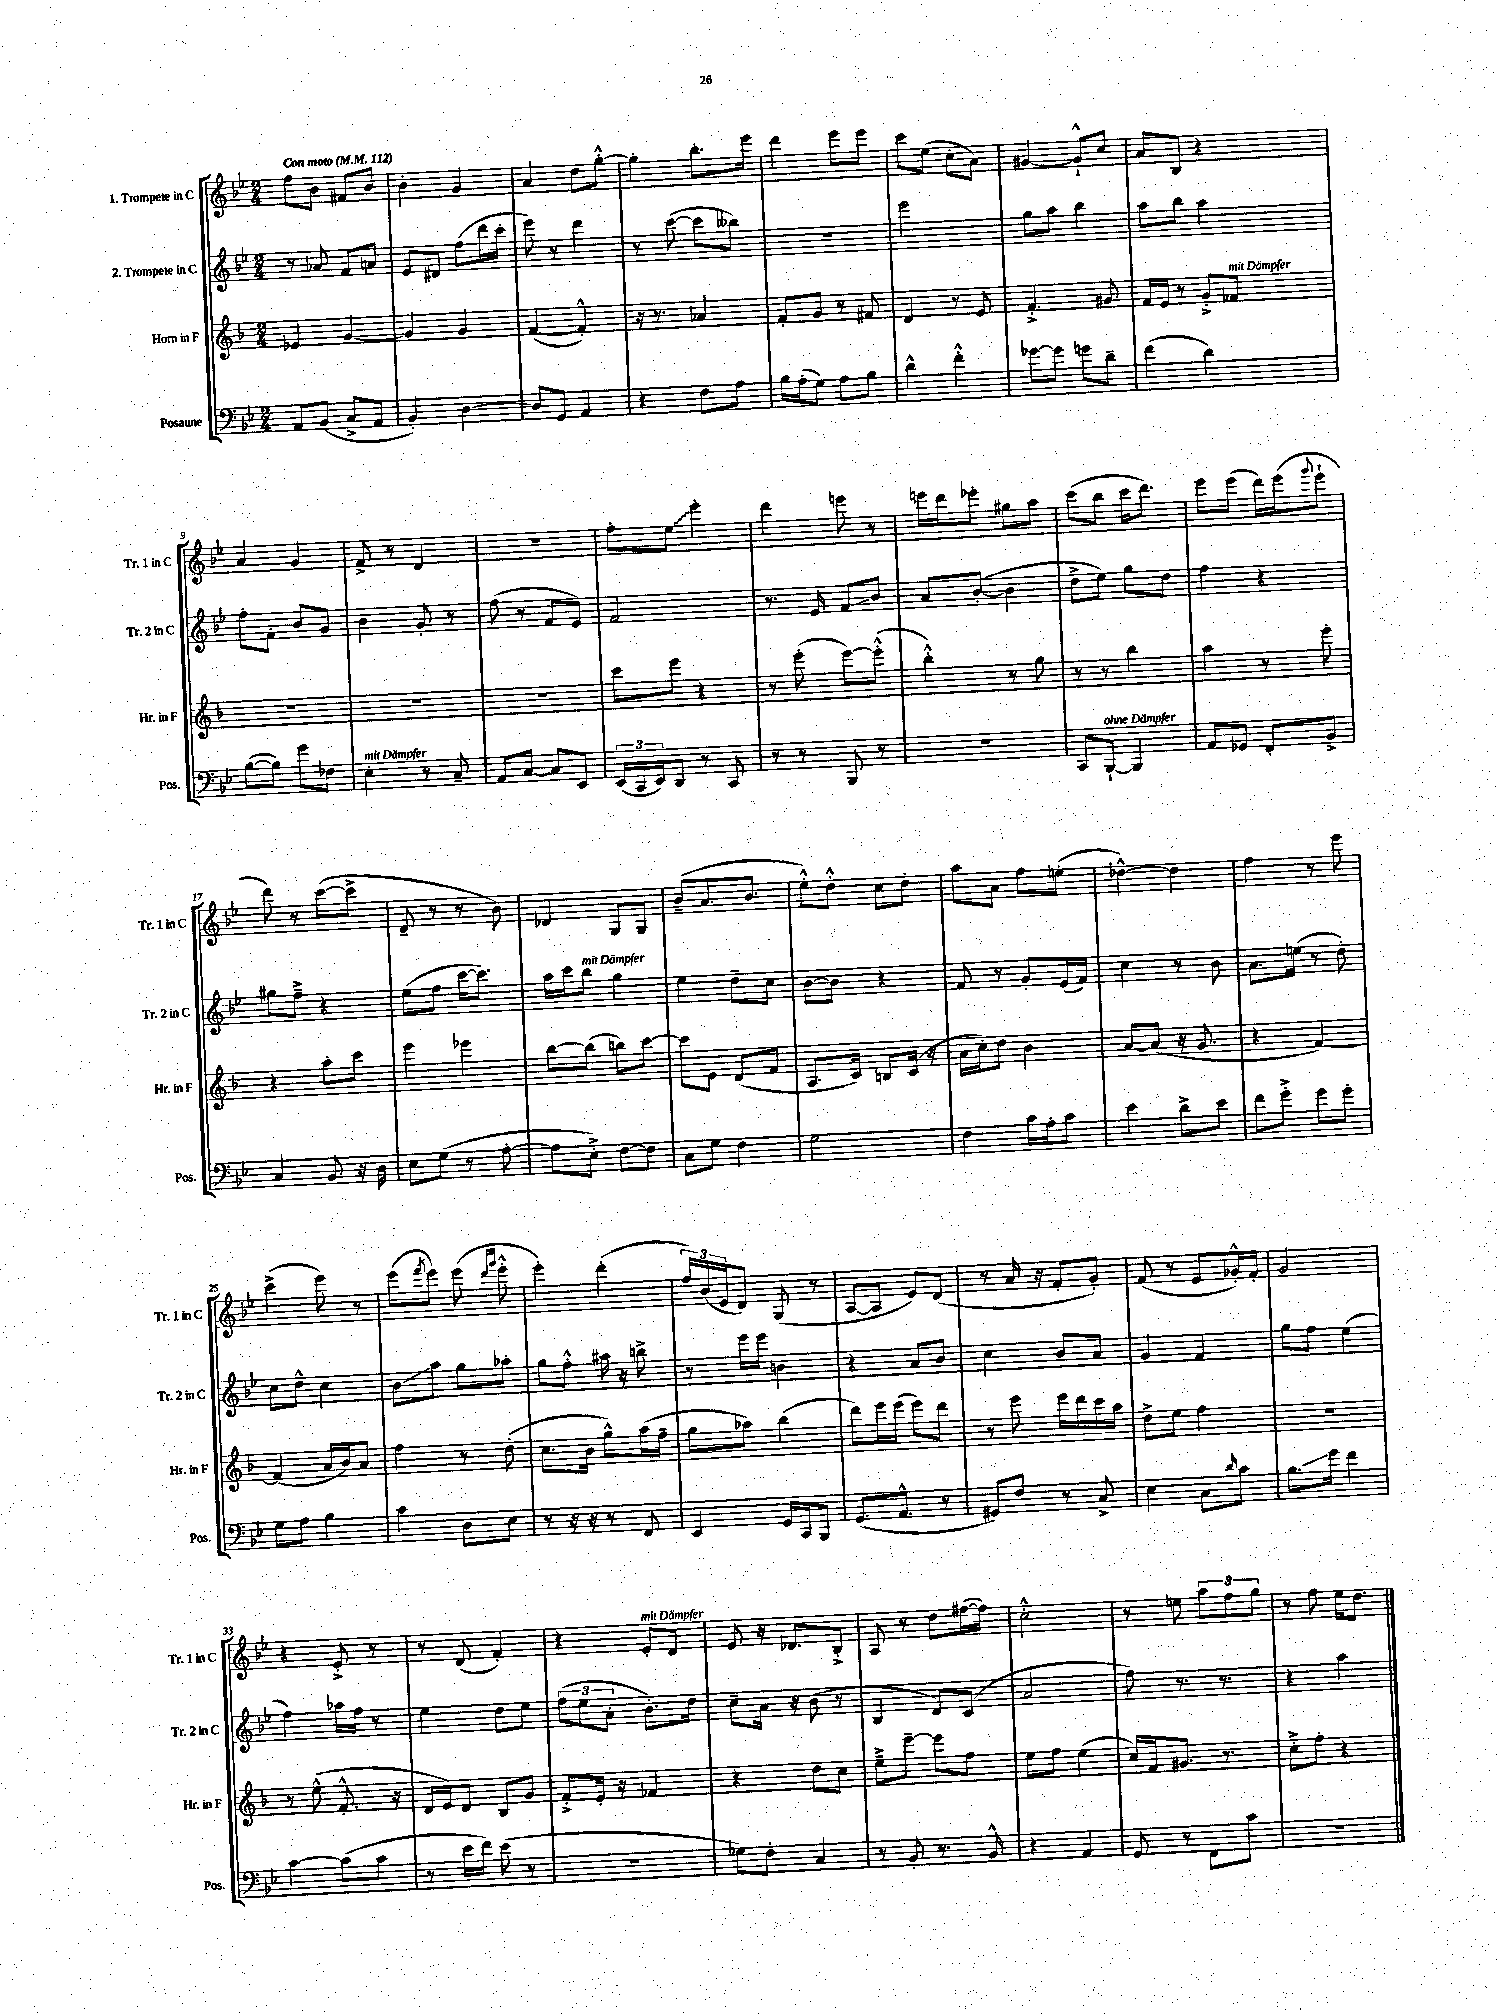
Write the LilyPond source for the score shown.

<<
\new StaffGroup <<
\new Staff = "s0" \with { instrumentName = "1. Trompete in C" shortInstrumentName = "Tr. 1 in C" } {
    \clef treble \key bes \major \numericTimeSignature \time 2/4 \tempo "Con moto" 4 = 112
    f''8 bes'8 fis'8 bes'8 |
    bes'4-. g'4 |
    a'4 d''8 g''8~-.-^ |
    g''4-. bes''8.-. ees'''16 |
    d'''4 ees'''8 ees'''8 |
    c'''8 ees''8( c''8-. a'8) |
    gis'4~ gis'8-!-^ c''8 |
    a'8 bes8 r4 |
    a'4 g'4 |
    f'8-> r8 d'4 |
    R2 |
    f''8-. \once \override Glissando.style = #'zigzag ees''8\glissando ees'''4-. |
    d'''4 e'''8 r8 |
    e'''16 d'''16 ees'''8-. gis''8 a''8 |
    c'''8( bes''8 c'''16 d'''8.) |
    ees'''8 ees'''8( d'''16) ees'''16( \appoggiatura { g'''8 } ees'''8-! |
    d'''8) r8 c'''8~( c'''8-> |
    d'8-- r8 r8 bes'8) |
    des'4 g8 g8 |
    bes'8--( a'8. bes'8. |
    ees''8-.-^) d''8-.-^ c''8 d''8-. |
    a''8 a'8 f''8 e''8-.( |
    des''4~-^) des''4 |
    f''4 r8 ees'''8 |
    c'''4->( ees'''8) r8 |
    ees'''8( \acciaccatura { f'''8 } ees'''8) ees'''8( \grace { d'''16 g'''16 } ees'''8-.-^ |
    ees'''4-.) d'''4-.( |
    \tuplet 3/2 { f''16) bes'16( ees'16 } d'8) g8( r8 |
    a8~ a8 ees'8) d'8( |
    r8 a'16 r16 f'8-. g'8-.) |
    f'8( r8 ees'8 ges'16-.-^) f'16-. |
    g'2 |
    r4 ees'8-.-> r8 |
    r8 d'8( f'4-.) |
    r4 ees'8-.^\markup { \italic "mit Dämpfer" } d'8 |
    ees'8 r16 des'8. bes8-.-> |
    a8 r8 d''8 fis''16~( fis''16) |
    c''2-.-^ |
    r8 e''8 \tuplet 3/2 { a''8 f''8 g''8 } |
    r8 f''8 ees''16 d''8. \bar "|." |
}
\new Staff = "s1" \with { instrumentName = "2. Trompete in C" shortInstrumentName = "Tr. 2 in C" } {
    \clef treble \key bes \major \numericTimeSignature \time 2/4
    r8 aes'8 f'8 a'8 |
    ees'8 dis'8 f''8( d'''16 c'''16-. |
    ees'''8) r8 d'''4 |
    r8 c'''8~( c'''8 beses''8) |
    R2 |
    ees'''2 |
    g''8 a''8 bes''4 |
    a''8 bes''8 a''4 |
    f''8-. f'8-. bes'8 g'8 |
    bes'4 g'8-. r8 |
    f''8( r8 f'8 ees'8) |
    f'2 |
    r8. ees'16 f'8\glissando bes'8 |
    a'8 bes'8~-.( bes'4 |
    d''8-> ees''8) g''8 d''8 |
    f''4 r4 |
    gis''8 f''8---> r4 |
    ees''8( f''8 c'''16~ c'''8.) |
    a''16 c'''16 bes''8^\markup { \italic "mit Dämpfer" } g''4 |
    ees''4 d''8-- c''8 |
    bes'8~ bes'8 r4 |
    f'8 r8 g'8-. ees'16( f'16) |
    c''4 r8 bes'8 |
    a'8. e''16( r8 d''8-.) |
    c''8 d''8-^ c''4 |
    bes'8\glissando a''8 g''8 aes''8-. |
    g''8 f''8-.-^ ais''16 r16 b''8-> |
    r8 ees'''16 ees'''16 b'4 |
    r4 a'8 bes'8 |
    c''4 bes'8 a'8 |
    g'4 f'4 |
    g''8 f''8 ees''4( |
    f''4) aes''16 f''16 r8 |
    ees''4 d''8 ees''8 |
    \tuplet 3/2 { f''8( ees''8 a'8-. } bes'8.-.) d''16 |
    c''8-- a'16 r16 bes'8( r8 |
    bes4 d'8) c'8( |
    a'2 |
    f''8) r8. r8. |
    r4 a''4 \bar "|." |
}
\new Staff = "s2" \with { instrumentName = "Horn in F" shortInstrumentName = "Hr. in F" } {
    \clef treble \key f \major \numericTimeSignature \time 2/4
    ees'4 g'4~ |
    g'4 g'4 |
    f'4~( f'4-.-^) |
    r16 r8. aes'4 |
    f'8-. g'8 r8 fis'8 |
    d'4 r8 e'8 |
    f'4.-.-> gis'8 |
    f'16 e'16 r8 g'8-.-> fes'8^\markup { \italic "mit Dämpfer" } |
    R2 |
    R2 |
    R2 |
    c'''8 e'''8 r4 |
    r8 e'''8-.( e'''8~) e'''8-.-^( |
    bes''4-.-^) r8 g''8 |
    r8 r8 bes''4 |
    a''4 r8 e'''8-. |
    r4 a''8-. c'''8 |
    e'''4 ees'''4 |
    bes''8~ bes''8( b''8) c'''8~ |
    c'''8 e'8 d'8( f'8 |
    a8. c'16) b8 c'16( r16 |
    a'16 c''16-.) d''8 bes'4 |
    a'8~ a'8( r16 g'8. |
    r4 f'4~) |
    f'4( a'16 bes'16) a'8 |
    f''4 r8 d''8-.( |
    c''8. bes'16 g''8-^) a''16( f''16-- |
    g''8 aes''8) bes''4( |
    d'''8) e'''16 e'''16( e'''8) d'''8 |
    r8 e'''8 e'''16 d'''16 c'''16 a''16 |
    d''8-> e''8 f''4 |
    R2 |
    r8 e''8-^( f'8.-.-^ r16 |
    d'16 e'16) d'8 bes8 g'8 |
    f'8-.-> e'16-. r16 fes'4 |
    r4 d''8 c''8 |
    e''8---> e'''8~-- e'''8 f''8 |
    e''8 f''8 e''4( |
    c''16) f'16 gis'8. r8. |
    c''8-.-> f''8-. r4 \bar "|." |
}
\new Staff = "s3" \with { instrumentName = "Posaune" shortInstrumentName = "Pos." } {
    \clef bass \key bes \major \numericTimeSignature \time 2/4
    a,8 bes,8( c8-> a,8 |
    bes,4-.) d4~ |
    d8 g,8 a,4 |
    r4 f8 a8 |
    bes16 a16-.( g8) a8 bes8 |
    d'4-^ f'4-.-^ |
    ges'8~ ges'8 g'8 d'8-- |
    f'4( d'4) |
    bes8~( bes8) g'8 fes8 |
    ees4-.^\markup { \italic "mit Dämpfer" } r8 c8-- |
    a,8 c8~ c8 ees,8 |
    \tuplet 3/2 { ees,16( c,16 ees,16) } d,8 r8 c,8 |
    r8 r8 bes,,8 r8 |
    r2 |
    c,8 bes,,8~-!^\markup { \italic "ohne Dämpfer" } bes,,4 |
    a,8 ges,8 f,8-. bes,8-> |
    c4 bes,8 r16 d16 |
    ees8 g8( r8 a8~-. |
    a8 ees8-.->) f8~ f8 |
    c8 g8 f4 |
    g2 |
    f4 c'16 a16-. c'8 |
    ees'4 d'8-> ees'8 |
    f'8 g'8-.-> g'8 g'8-. |
    g8 a8 bes4 |
    c'4 d8 ees8 |
    r8 r16 r16 r8 f,8 |
    ees,4 g,16 c,16 bes,,8 |
    g,8.( a,8.-^ r8 |
    gis,8) f8 r8 c8-> |
    ees4 c8 \grace { d'16 } c'8 |
    bes8.\glissando g'16 f'4 |
    c'4~ c'8( c'8 |
    r8 ees'16 f'16) ees'8( r8 |
    R2 |
    ges8) f8-. c4 |
    r8 bes,8-. r8. bes,16-^ |
    r4 a,4 |
    g,8 r8 f,8 c'8 |
    R2 \bar "|." |
}
>>
>>
